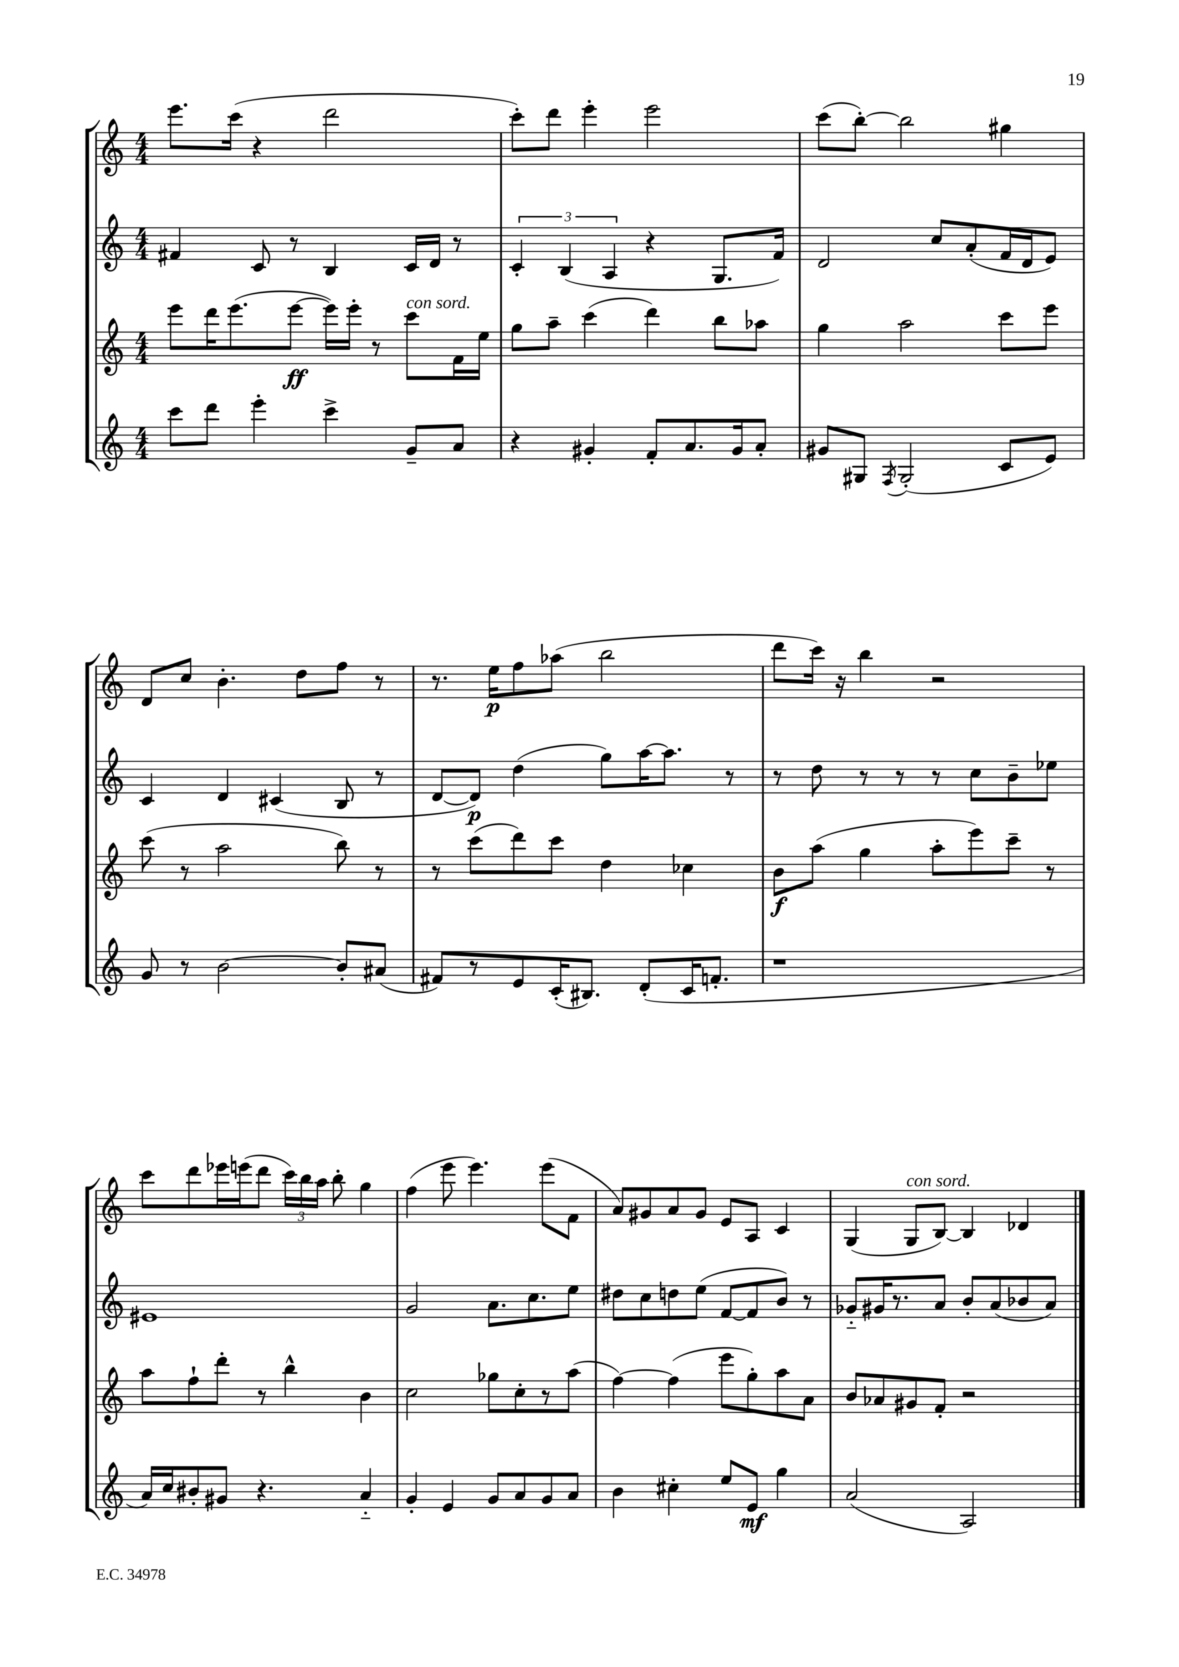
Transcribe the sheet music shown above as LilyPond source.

<<
\new StaffGroup <<
\new Staff = "s0" {
    \clef treble \key c \major \numericTimeSignature \time 4/4
    \autoBeamOff e'''8.[ c'''16]( r4 d'''2 |
    c'''8[-.) d'''8] e'''4-. e'''2 |
    c'''8[( b''8]~-.) b''2 gis''4 |
    d'8[ c''8] b'4.-. d''8[ f''8] r8 |
    r8. e''16[\p f''8 aes''8]( b''2 |
    d'''8[ c'''16]) r16 b''4 r2 |
    c'''8[ d'''8 ees'''16 e'''16( d'''8] \tuplet 3/2 { c'''16[) b''16 a''16] } b''8-. g''4 |
    f''4( e'''8 e'''4.) e'''8[( f'8] |
    a'8[) gis'8 a'8 gis'8] e'8[ a8] c'4 |
    g4( g8[^\markup { \italic "con sord." } b8]~) b4 des'4 \bar "|." |
}
\new Staff = "s1" {
    \clef treble \key c \major \numericTimeSignature \time 4/4
    \autoBeamOff fis'4 c'8 r8 b4 c'16[ d'16] r8 |
    \tuplet 3/2 { c'4-. b4( a4 } r4 g8.[ f'16]) |
    d'2 c''8[ a'8-.( f'16 d'16 e'8]) |
    c'4 d'4 cis'4( b8 r8 |
    d'8[~ d'8]\p) d''4( g''8[) a''16~ a''8.] r8 |
    r8 d''8 r8 r8 r8 c''8[ b'8-- ees''8] |
    eis'1 |
    g'2 a'8.[ c''8. e''8] |
    dis''8[ c''8 d''8 e''8]( f'8[~ f'8 b'8]) r8 |
    ges'8[-_ gis'16 r8. a'8] b'8[-. a'8( bes'8 a'8]) \bar "|." |
}
\new Staff = "s2" {
    \clef treble \key c \major \numericTimeSignature \time 4/4
    \autoBeamOff e'''8[ d'''16 e'''8.( e'''8]~\ff e'''16[) e'''16]-. r8 c'''8[^\markup { \italic "con sord." } f'16 e''16] |
    g''8[ a''8]-- c'''4( d'''4) b''8[ aes''8] |
    g''4 a''2 c'''8[ e'''8] |
    c'''8( r8 a''2 b''8) r8 |
    r8 c'''8[( d'''8) c'''8] d''4 ces''4 |
    b'8[\f a''8]( g''4 a''8[-. e'''8) c'''8]-- r8 |
    a''8[ f''8-! d'''8]-. r8 b''4-^ b'4 |
    c''2 ges''8[ c''8-. r8 a''8]( |
    f''4~) f''4( e'''8[ g''8-.) a''8 a'8] |
    b'8[ aes'8 gis'8 f'8]-. r2 \bar "|." |
}
\new Staff = "s3" {
    \clef treble \key c \major \numericTimeSignature \time 4/4
    \autoBeamOff c'''8[ d'''8] e'''4-. c'''4-> g'8[-- a'8] |
    r4 gis'4-. f'8[-. a'8. gis'16 a'8]-. |
    gis'8[ gis8] \acciaccatura { f8 } gis2-.( c'8[ e'8]) |
    g'8 r8 b'2~ b'8[-. ais'8]( |
    fis'8[) r8 e'8 c'16-.( bis8.]) d'8[-.( c'16 f'8.]-. |
    r1 |
    a'16[) c''16 bis'8-. gis'8] r4. a'4-_ |
    g'4-. e'4 g'8[ a'8 g'8 a'8] |
    b'4 cis''4-. e''8[ e'8]\mf g''4 |
    a'2( a2) \bar "|." |
}
>>
>>
\layout { \context { \Score \remove "Bar_number_engraver" } }
